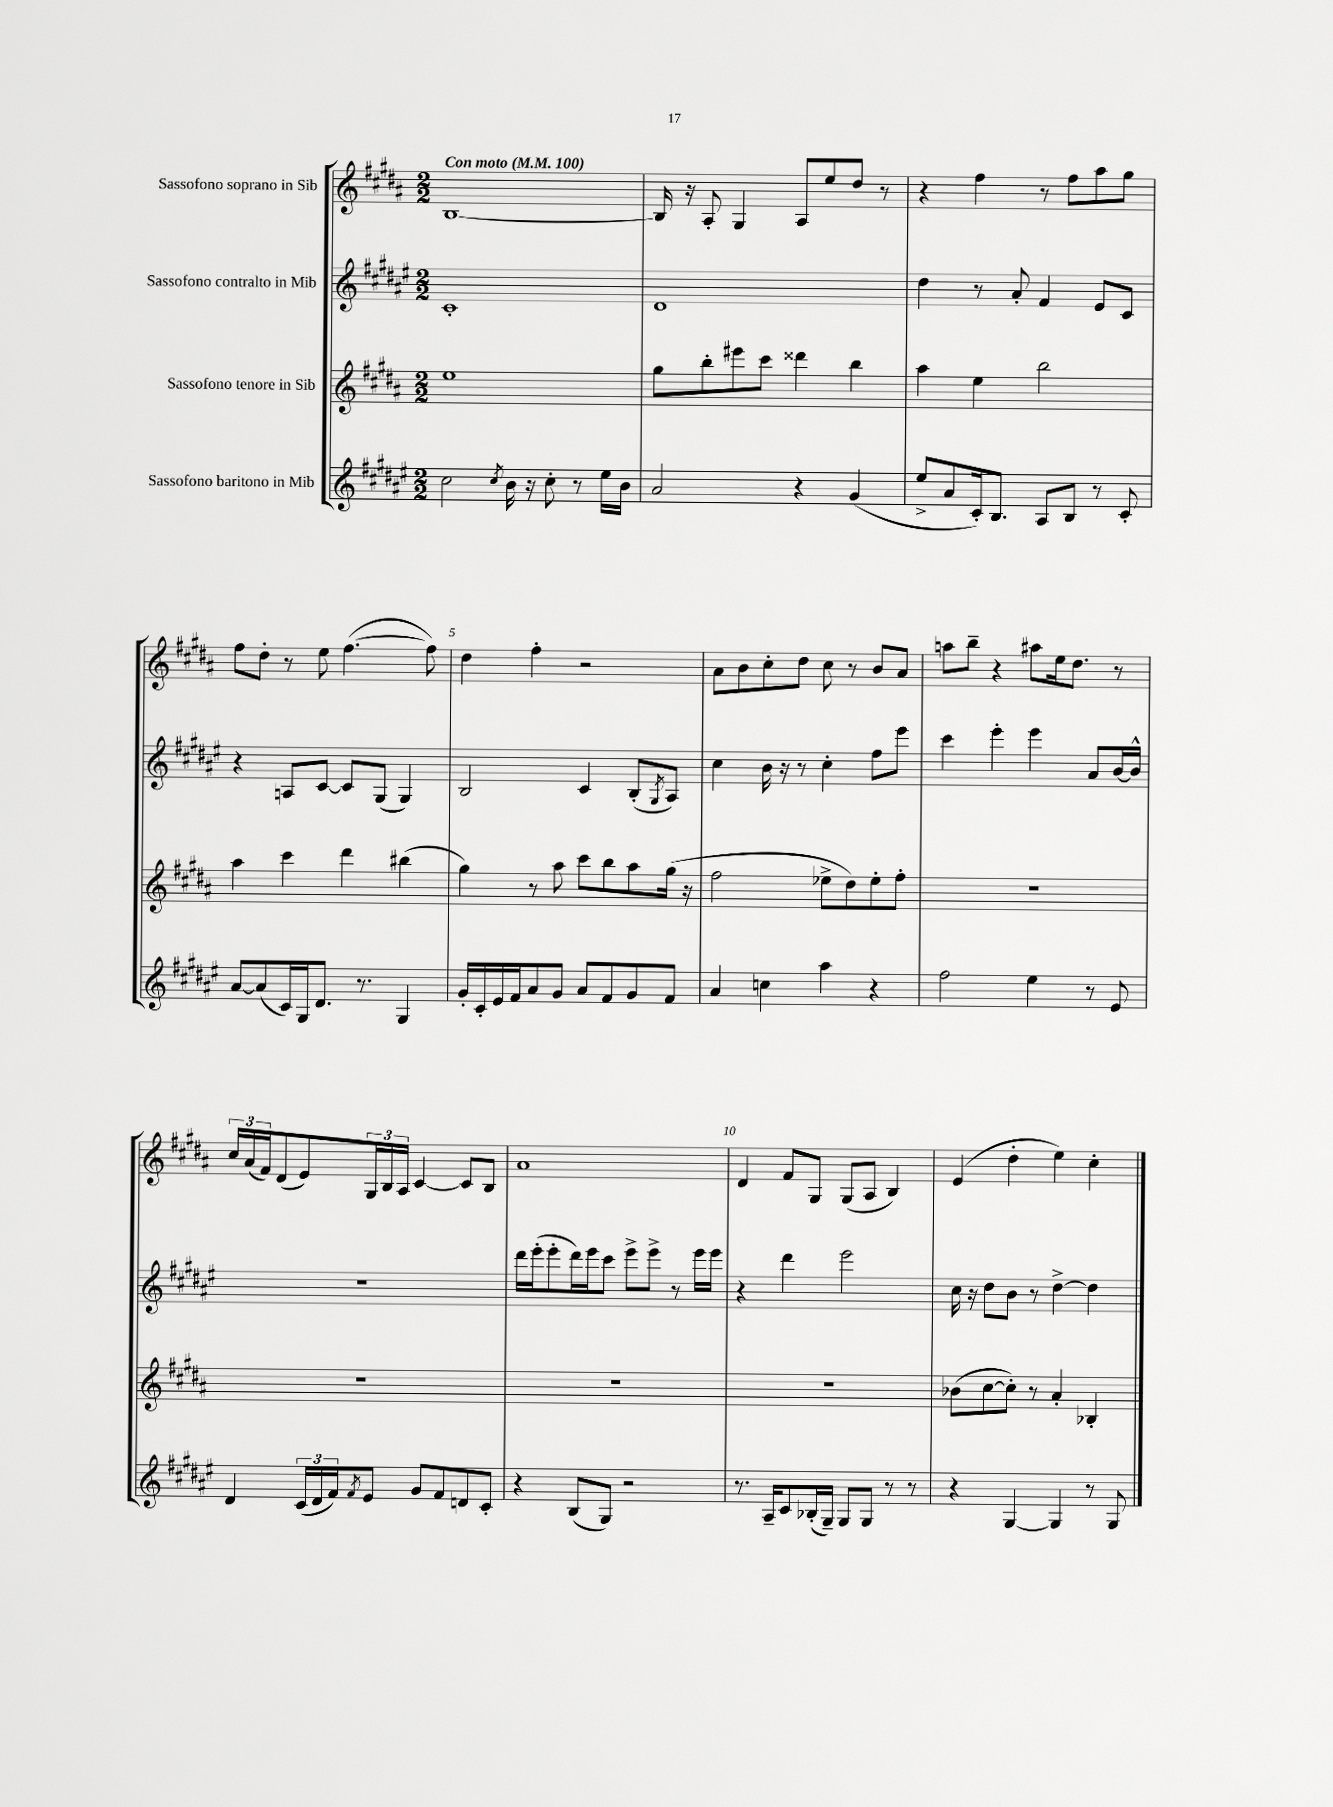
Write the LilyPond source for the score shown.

<<
\new StaffGroup <<
\new Staff = "s0" \with { instrumentName = "Sassofono soprano in Sib" } {
    \clef treble \key b \major \numericTimeSignature \time 2/2 \tempo "Con moto" 4 = 100
    b1~ |
    b16 r16 ais8-. gis4 ais8 e''8 dis''8 r8 |
    r4 fis''4 r8 fis''8 ais''8 gis''8 |
    fis''8 dis''8-. r8 e''8 fis''4.~( fis''8) |
    dis''4 fis''4-. r2 |
    ais'8 b'8 cis''8-. dis''8 cis''8 r8 b'8 ais'8 |
    a''8 b''8-- r4 ais''8 e''16 dis''8. r8 |
    \tuplet 3/2 { cis''16 ais'16( fis'16) } dis'8( e'8) \tuplet 3/2 { gis16 b16 ais16 } cis'4~ cis'8 b8 |
    ais'1 |
    dis'4 fis'8 gis8 gis8( ais8 b4) |
    e'4( dis''4-. e''4) cis''4-. \bar "|." |
}
\new Staff = "s1" \with { instrumentName = "Sassofono contralto in Mib" } {
    \clef treble \key fis \major \numericTimeSignature \time 2/2
    cis'1-. |
    dis'1 |
    dis''4 r8 ais'8-. fis'4 eis'8 cis'8 |
    r4 a8 cis'8~ cis'8 gis8( gis4) |
    b2 cis'4 b8-.( \acciaccatura { gis8 } ais8) |
    cis''4 b'16 r16 r8 cis''4-. fis''8 eis'''8 |
    cis'''4 eis'''4-. eis'''4 ais'8 b'16~ b'16-^ |
    R1 |
    dis'''16 eis'''16-.( eis'''8-. dis'''16) eis'''16 cis'''8 eis'''8-> eis'''8-> r8 eis'''16 eis'''16 |
    r4 dis'''4 eis'''2 |
    cis''16 r16 dis''8 b'8 r8 dis''4~-> dis''4 \bar "|." |
}
\new Staff = "s2" \with { instrumentName = "Sassofono tenore in Sib" } {
    \clef treble \key b \major \numericTimeSignature \time 2/2
    e''1 |
    gis''8 b''8-. eis'''8 cis'''8 disis'''4 b''4 |
    ais''4 e''4 b''2 |
    ais''4 cis'''4 dis'''4 bis''4( |
    gis''4) r8 ais''8 cis'''8 b''8 ais''8 gis''16( r16 |
    fis''2 ees''8-> dis''8) ees''8-. fis''8-. |
    R1 |
    R1 |
    R1 |
    R1 |
    bes'8( cis''8~ cis''8-.) r8 ais'4-. bes4-. \bar "|." |
}
\new Staff = "s3" \with { instrumentName = "Sassofono baritono in Mib" } {
    \clef treble \key fis \major \numericTimeSignature \time 2/2
    cis''2 \acciaccatura { cis''8 } b'16 r16 cis''8-. r8 eis''16 b'16 |
    ais'2 r4 gis'4( |
    eis''8-> ais'8 cis'16-.) b8. ais8 b8 r8 cis'8-. |
    ais'8~ ais'8( cis'16) gis16 dis'8. r8. gis4 |
    gis'16-. cis'16-. eis'16 fis'16 ais'8 gis'8 ais'8 fis'8 gis'8 fis'8 |
    ais'4 c''4 ais''4 r4 |
    fis''2 eis''4 r8 eis'8 |
    dis'4 \tuplet 3/2 { cis'16( dis'16 fis'16) } \acciaccatura { fis'8 } eis'8 gis'8 fis'8 d'8 cis'8-. |
    r4 b8( gis8) r2 |
    r8. ais16-- cis'8 bes16-.( gis16--) gis8 gis8 r8 r8 |
    r4 gis4~ gis4 r8 gis8 \bar "|." |
}
>>
>>
\layout { \context { \Score \override BarNumber.break-visibility = ##(#f #t #t) barNumberVisibility = #(every-nth-bar-number-visible 5) } }
